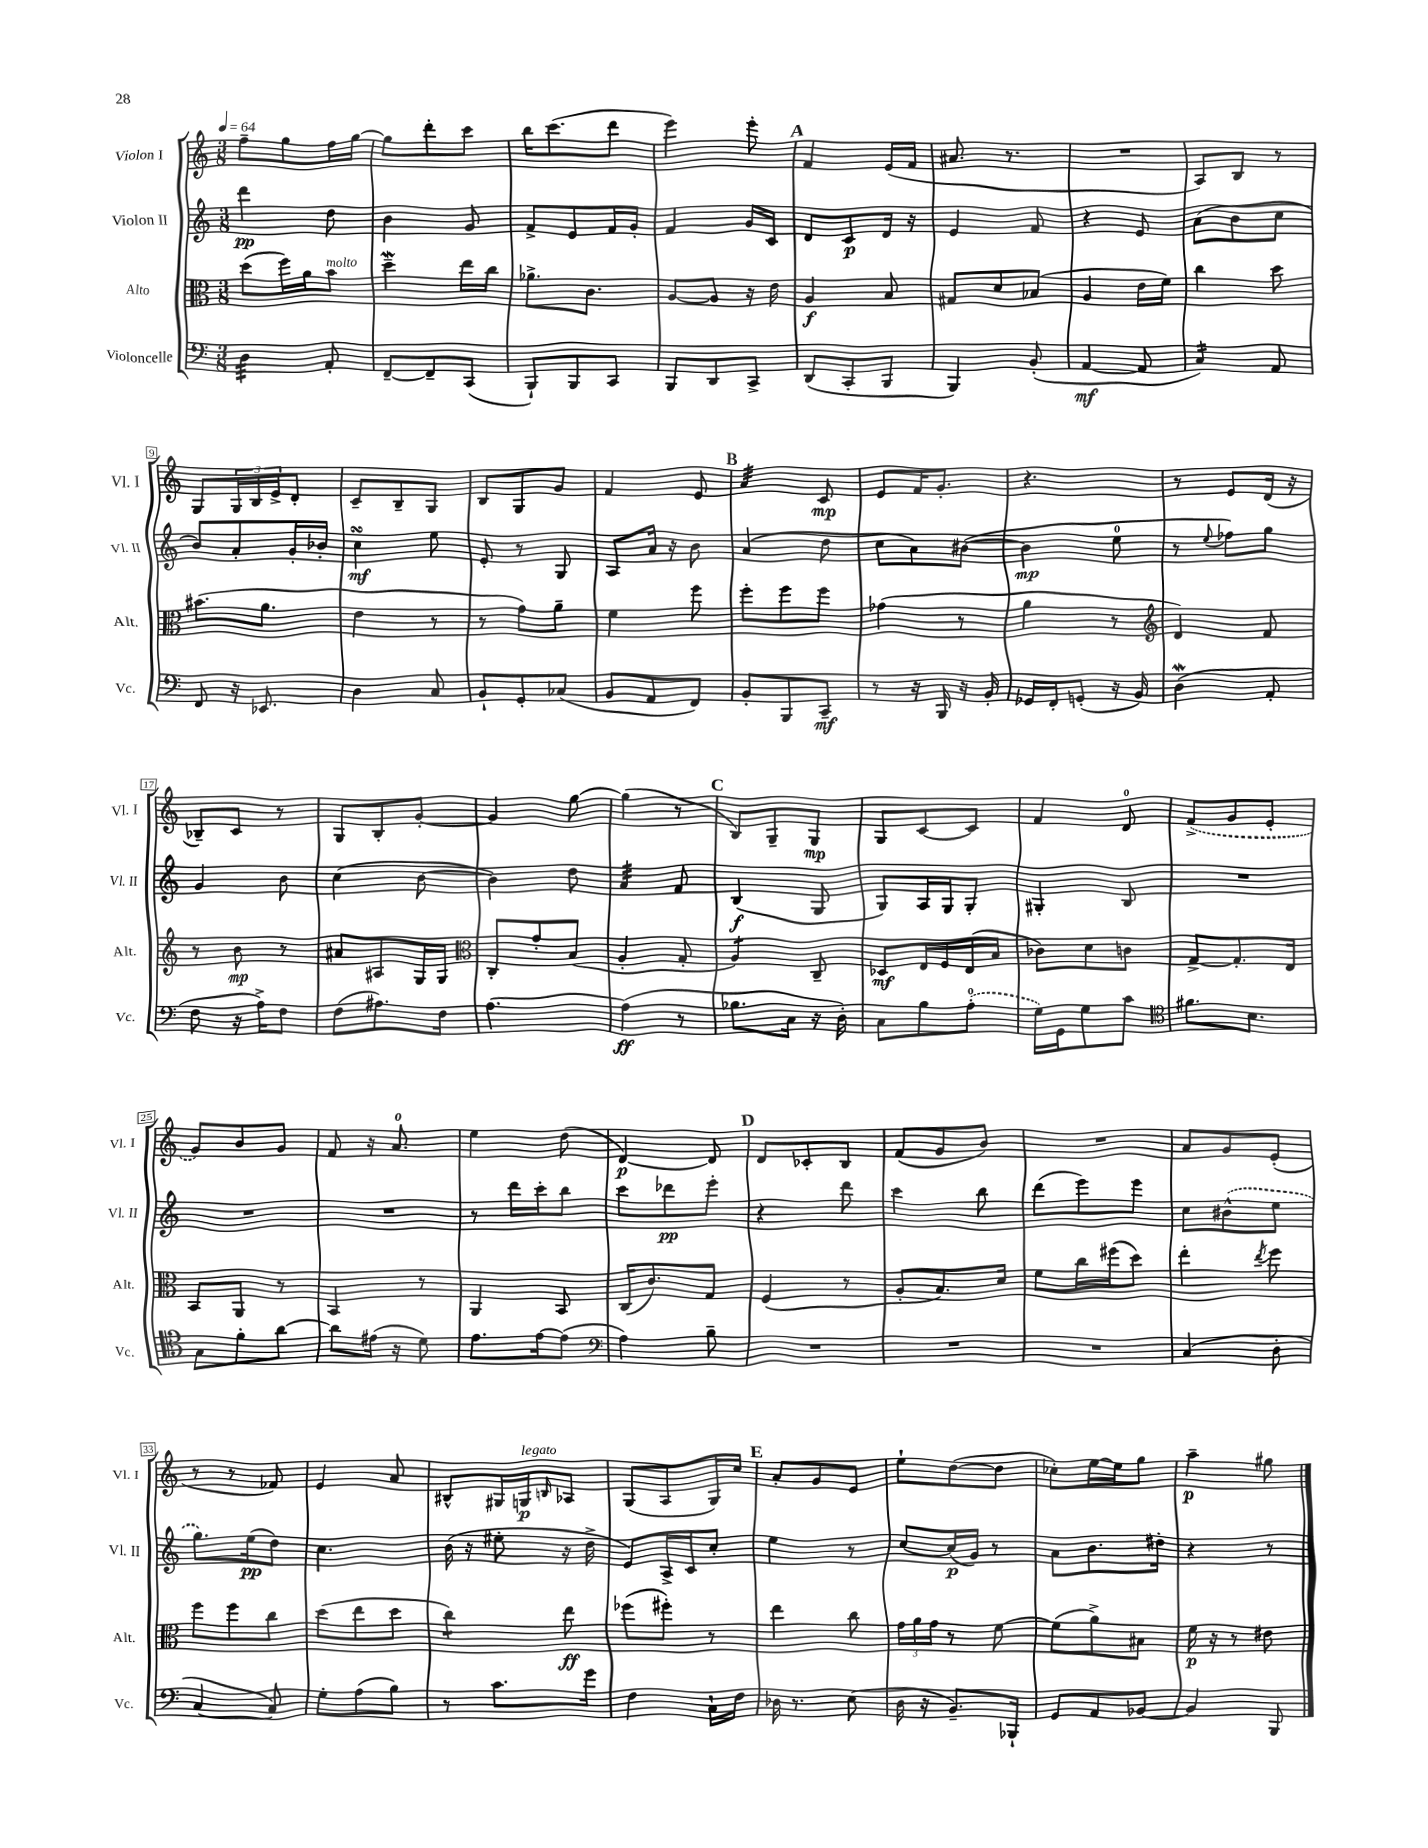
<<
\new StaffGroup <<
\new Staff = "s0" \with { instrumentName = "Violon I" shortInstrumentName = "Vl. I" } {
    \clef treble \key c \major \numericTimeSignature \time 3/8 \tempo 4 = 64
    f''8-- g''8 f''16 g''16~ |
    g''8 d'''8-. c'''8 |
    b''16 c'''8.( d'''8 |
    e'''4) e'''8-. |
    \mark \markup { \bold "A" } f'4 e'16( f'16 |
    ais'8. r8. |
    R4. |
    a8) b8 r8 |
    g8 \tuplet 3/2 { g16 b16 e'16-> } d'8-. |
    c'8-- b8-- g8 |
    b8 g8 g'8 |
    f'4 e'8 |
    \mark \markup { \bold "B" } a'4:32 c'8\mp |
    e'8 f'16 g'8.-. |
    r4. |
    r8 e'8 d'16( r16 |
    bes8--) c'8 r8 |
    g8 b8-. g'8~-. |
    g'4 g''8~ |
    g''4( r8 |
    \mark \markup { \bold "C" } b8) g8-- g8\mp |
    g8 c'8~ c'8 |
    f'4 d'8-0 |
    \once \slurDashed f'8->( g'8 e'8-. |
    g'8) b'8 g'8 |
    f'8 r16 a'8.-0 |
    e''4 d''8( |
    d'4~\p) d'8 |
    \mark \markup { \bold "D" } d'8 ces'8-. b8 |
    f'8( g'8 b'8) |
    R4. |
    a'8 g'8 e'8-.( |
    r8 r8 fes'8) |
    e'4 a'8 |
    bis8-^ gis16 g16\p^\markup { \italic "legato" } \grace { b16 } aes8 |
    g8( a8 g16) c''16 |
    \mark \markup { \bold "E" } a'8-. g'8 e'8 |
    e''8-! d''8~( d''8 |
    ces''8-.) e''16~ e''16 g''8 |
    a''4--\p gis''8 \bar "|." |
}
\new Staff = "s1" \with { instrumentName = "Violon II" shortInstrumentName = "Vl. II" } {
    \clef treble \key c \major \numericTimeSignature \time 3/8
    d'''4\pp d''8 |
    b'4 g'8 |
    f'8-> e'8 f'16 g'16-. |
    f'4 g'16 c'16 |
    \mark \markup { \bold "A" } d'8 c'8\p d'16 r16 |
    e'4 f'8 |
    r4 e'8 |
    a'8( b'8 c''8 |
    b'8) a'8-. g'16-. bes'16-. |
    c''4\turn\mf e''8 |
    e'8-. r8 g8 |
    a8 a'16 r16 b'8 |
    \mark \markup { \bold "B" } a'4( d''8 |
    c''8 a'8) bis'8~( |
    bis'4\mp e''8-0 |
    r8 \appoggiatura { e''8 } fes''8) g''8 |
    g'4 b'8 |
    c''4( b'8~ |
    b'4) d''8 |
    a'4:32 f'8 |
    \mark \markup { \bold "C" } b4\f( g8 |
    g8) a16 g16 g8-. |
    gis4-. b8 |
    R4. |
    R4. |
    R4. |
    r8 d'''16 c'''16-. b''8 |
    c'''8 des'''8\pp e'''8-. |
    \mark \markup { \bold "D" } r4 d'''8 |
    c'''4 b''8 |
    d'''8( e'''8) e'''8 |
    c''8 \once \slurDashed bis'8-^( e''8 |
    g''8.) e''16\pp( d''8) |
    c''4. |
    b'16( r16 eis''8-. r16 d''16-> |
    e'8) a16-> c'16 c''8-. |
    \mark \markup { \bold "E" } e''4 r8 |
    c''8~ c''16\p( g'16) r8 |
    a'8 b'8. dis''16-. |
    r4 r8 \bar "|." |
}
\new Staff = "s2" \with { instrumentName = "Alto" shortInstrumentName = "Alt." } {
    \clef alto \key c \major \numericTimeSignature \time 3/8
    d''8( f''16) a'16 b'8^\markup { \italic "molto" } |
    d''4--\mordent e''16 c''16 |
    aes'8.-> c'8. |
    a8~ a8 r16 e'16 |
    \mark \markup { \bold "A" } a4\f b8 |
    gis8 d'8 bes8( |
    a4 e'16 f'16) |
    c''4 d''8 |
    bis'8.( a'8. |
    e'4 r8 |
    r8 g'8) a'8-- |
    f'4 f''8 |
    \mark \markup { \bold "B" } f''8-. f''8 f''8 |
    ges'4( r8 |
    a'4 r8 |
    \clef treble d'4) f'8 |
    r8 b'8\mp r8 |
    ais'8 ais8 g16 g16 |
    \clef alto c8-. g'8-. b8( |
    a4-. g8-. |
    \mark \markup { \bold "C" } a4:8) c8-- |
    des8\mf e16 f16 e16( b16 |
    ces'8) d'8 c'8 |
    g8~-> g8.-. e16 |
    b,8 a,8 r8 |
    b,4 r8 |
    a,4 b,8 |
    c16( c'8.) g8 |
    \mark \markup { \bold "D" } f4( r8 |
    a8-. b8.) d'16 |
    f'8 c''16 fis''16( d''8) |
    e''4-. \acciaccatura { e''8 } f''8 |
    f''8 f''8 c''8 |
    d''8( e''8 d''8 |
    c''4:8) e''8\ff |
    fes''8( fis''8-.) r8 |
    \mark \markup { \bold "E" } e''4 c''8 |
    \tuplet 3/2 { g'16 a'16 g'16 } r8 f'8~ |
    f'8( a'8->) bis8 |
    f'16\p r16 r8 eis'8 \bar "|." |
}
\new Staff = "s3" \with { instrumentName = "Violoncelle" shortInstrumentName = "Vc." } {
    \clef bass \key c \major \numericTimeSignature \time 3/8
    d4:32 a,8-. |
    f,8~-- f,8-- c,8( |
    b,,8-!) b,,8 c,8 |
    b,,8 d,8 c,8-> |
    \mark \markup { \bold "A" } d,8( c,8-. b,,8 |
    b,,4) b,8-.( |
    a,4~\mf a,8 |
    c4:16) a,8 |
    f,8 r16 ees,8. |
    d4 c8 |
    b,8-! g,8-. ces8( |
    b,8 a,8 f,8) |
    \mark \markup { \bold "B" } b,8-. b,,8 c,8--\mf |
    r8 r16 b,,16 r16 b,16-. |
    ges,16 f,16-. g,8-.( r16 b,16) |
    d4\mordent( a,8-. |
    f8 r16 a16->) f8 |
    f8( ais8.) f16 |
    a4.~ |
    a4\ff( r8 |
    \mark \markup { \bold "C" } bes8. c16 r16 d16-.) |
    c8 b8 \once \slurDashed a8-0-.( |
    g16) g,16 g8 c'8 |
    \clef tenor fis'8. b8. |
    g8 f'8-. a'8~ |
    a'8 eis'16( r16 d'8) |
    e'8. e'16~ e'8( |
    \clef bass a4) b8-- |
    \mark \markup { \bold "D" } R4. |
    R4. |
    R4. |
    c4( d8-. |
    c4~ c8) |
    g8-. a8( b8) |
    r8 c'8. g'16 |
    f4 c16-! f16 |
    \mark \markup { \bold "E" } des16 r8. e8( |
    d16 r16 b,8.--) bes,,16-! |
    g,8 a,8 bes,8~ |
    bes,4 b,,8 \bar "|." |
}
>>
>>
\layout { \context { \Score \override BarNumber.stencil = #(make-stencil-boxer 0.1 0.3 ly:text-interface::print) } }
